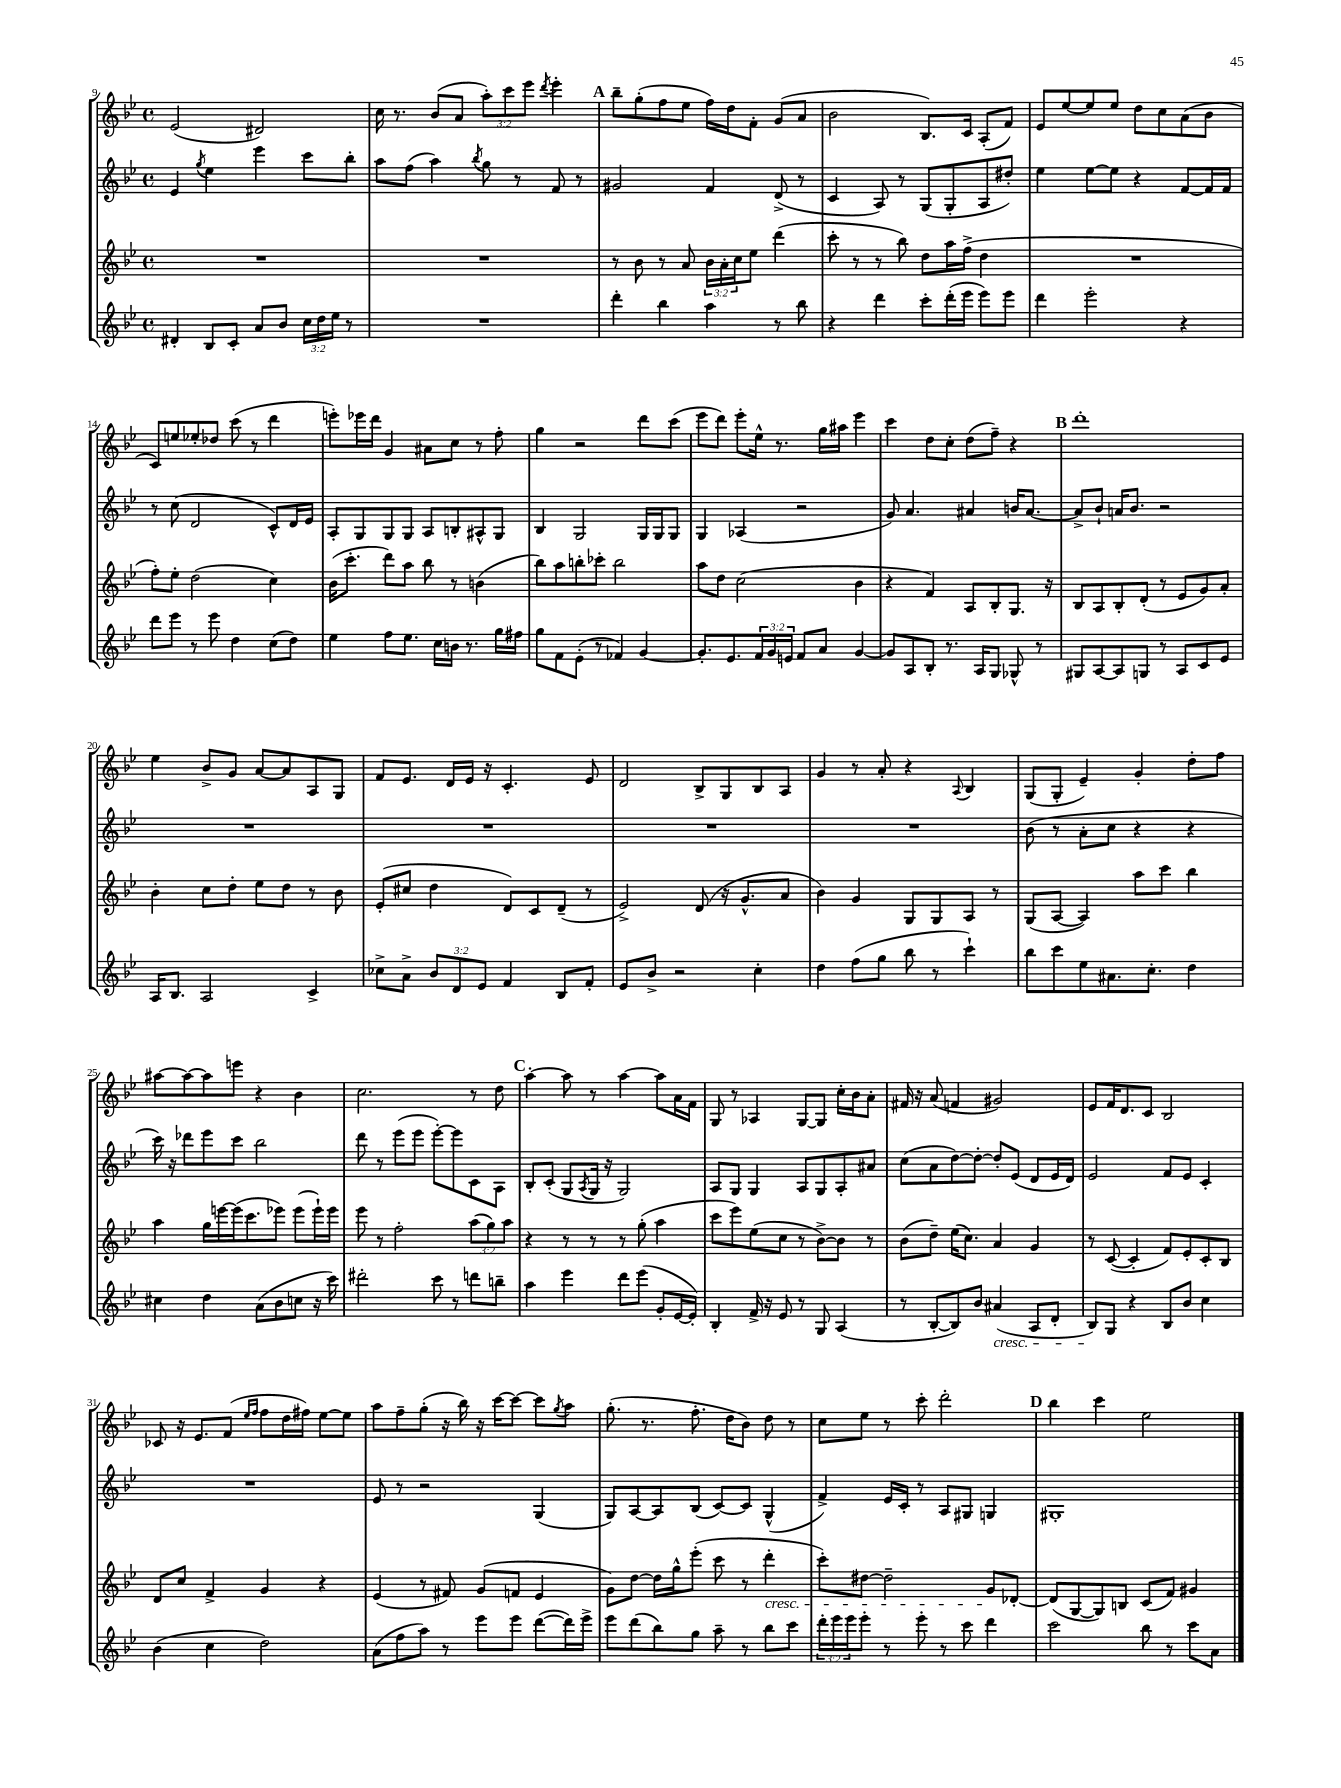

**kern	**kern	**kern	**kern
*staff4	*staff3	*staff2	*staff1
*clefG2	*clefG2	*clefG2	*clefG2
*k[b-e-]	*k[b-e-]	*k[b-e-]	*k[b-e-]
*M4/4	*M4/4	*M4/4	*M4/4
*met(c)	*met(c)	*met(c)	*met(c)
4d#'	1r	4e-	(2e-
.	.	8qgg	.
8B-	.	4ee-	.
8c'	.	.	.
8a	.	4eee-	2d#)
8b-	.	.	.
24cc	.	8ccc	.
24dd	.	.	.
24ee-	.	.	.
8r	.	8bb-'	.
=	=	=	=
1r	1r	8aa	16cc
.	.	.	8.r
.	.	(8ff	.
.	.	4aa)	(8b-
.	.	.	8a
.	.	8qbb-	.
.	.	8gg	12aa')
.	.	.	12ccc
.	.	8r	.
.	.	.	12eee-
.	.	.	8qddd
.	.	8f	4eee-'
.	.	8r	.
=	=	=	=
4ddd'	8r	2g#	8bb-~
.	8b-	.	(8gg'
4bb-	8r	.	8ff
.	8a	.	8ee-
4aa	24b-	4f	16ff)
.	24a'	.	.
.	.	.	16dd
.	24cc	.	.
.	8ee-	.	8f'
8r	(4ddd	(8d^	(8g
8bb-	.	8r	8a
=	=	=	=
4r	8ccc'	4c	2b-
.	8r	.	.
4ddd	8r	8A)	.
.	8bb-)	8r	.
8ccc'	8dd	(8G	8.B-)
(16ddd'	16aa	8G'	.
16eee-	(16ff^	.	16c
8eee-)	4dd	8A	(8A'
8eee-	.	8dd#')	8f)
=	=	=	=
4ddd	1r	4ee-	8e-
.	.	.	[8ee-
2eee-'	.	[8ee-	8ee-]
.	.	8ee-]	8ee-
.	.	4r	8dd
.	.	.	8cc
4r	.	[8f	(8a
.	.	16f]	8b-
.	.	16f	.
=	=	=	=
8ddd	8ff')	8r	8c)
8eee-	8ee-'	(8cc	8ee
8r	(2dd	2d	8ee-'
8eee-	.	.	8dd-
4dd	.	.	(8ccc
.	.	.	8r
(8cc	4cc)	8c^^)	4ddd
8dd)	.	16d	.
.	.	16e-	.
=	=	=	=
4ee-	(16b-	8A'	8eee')
.	8.ccc'	.	.
.	.	8G	16eee-
.	.	.	16ddd
8ff	8ddd)	8G	4g
8.ee-	8aa	8G	.
.	8bb-	8A	8a#
16cc	.	.	.
16b	8r	8B'	8cc
8.r	.	.	.
.	(4b	8A#^^	8r
16gg	.	8G	8ff'
16ff#	.	.	.
=	=	=	=
8gg	8bb-)	4B-	4gg
8f	8aa	.	.
(8e-'	8bb'	2G	2r
8r	8ccc-'	.	.
4f-)	2bb	.	.
[4g	.	16G	8ddd
.	.	16G	.
.	.	8G	(8ccc
=	=	=	=
8.g']	8aa	4G	8eee-
.	8dd	.	8ddd)
8.e-	.	.	.
.	(2cc	(4A-	8eee-'
24f	.	.	16ee-^^
24g	.	.	.
.	.	.	8.r
24e	.	.	.
8f	.	2r	.
8a	.	.	16gg
.	.	.	16aa#
[4g	4b-	.	4eee-
=	=	=	=
8g]	4r	8g)	4ccc
8A	.	4.a	.
8B-'	4f)	.	8dd
8.r	.	.	8cc'
.	8A	4a#	(8dd
16A	.	.	.
8G	8B-'	.	8ff~)
8G-^^	8.G	16b	4r
.	.	[8.a#	.
8r	.	.	.
.	16r	.	.
=	=	=	=
8G#	8B-	8a#^]	1ddd'
[8A	8A	8b-`	.
8A]	8B-'	16a	.
.	.	8.b-	.
8G	(8d'	.	.
8r	8r	2r	.
8A	8e-	.	.
8c	8g)	.	.
8e-	8a'	.	.
=	=	=	=
16A	4b-'	1r	4ee-
8.B-	.	.	.
2A	8cc	.	8b-^
.	8dd'	.	8g
.	8ee-	.	[8a
.	8dd	.	8a]
4c^	8r	.	8A
.	8b-	.	8G
=	=	=	=
8cc-^	(8e-'	1r	8f
8a^	8cc#	.	8.e-
12b-	4dd	.	.
.	.	.	16d
12d	.	.	.
.	.	.	16e-
12e-	.	.	.
.	.	.	16r
4f	8d)	.	4.c'
.	8c	.	.
8B-	(8d~	.	.
8f'	8r	.	8e-
=	=	=	=
8e-	2e-^)	1r	2d
8b-^	.	.	.
2r	.	.	.
.	(8d	.	8B-^
.	16r	.	8G
.	8.g^^	.	.
4cc'	.	.	8B-
.	8a	.	8A
=	=	=	=
4dd	4b-)	1r	4g
(8ff	4g	.	8r
8gg	.	.	8a'
8bb-	8G	.	4r
8r	8G	.	.
.	.	.	8qqA
4ccc`)	8A	.	4B-
.	8r	.	.
=	=	=	=
8bb-	(8G	(8b-	(8G
8ccc	[8A	8r	8G'
8ee-	4A])	8a'	4e-~)
8.a#	.	8cc	.
.	8aa	4r	4g'
8.cc'	.	.	.
.	8ccc	.	.
4dd	4bb-	4r	8dd'
.	.	.	8ff
=	=	=	=
4cc#	4aa	16ccc)	[8aa#
.	.	16r	.
.	.	8ddd-	8aa#_
4dd	16gg	8eee-	8aa#]
.	[16eee	.	.
.	(16eee]	8ccc	8eee
.	8.ccc	.	.
(8a	.	2bb-	4r
8b-	8eee-)	.	.
8cc	(8eee-	.	4b-
16r	16eee-`)	.	.
16ccc)	16eee-	.	.
=	=	=	=
2ddd#'	8eee-	8ddd	2.cc
.	8r	8r	.
.	2ff'	(8eee-	.
.	.	8eee-	.
8ccc	.	[8eee-')	.
8r	.	8eee-]	.
8ddd	(12aa	8c	8r
.	12gg)	.	.
8bb~	.	8A	8dd
.	12aa	.	.
=	=	=	=
4aa	4r	8B-'	[4aa'
.	.	(8c'	.
4eee-	8r	8G	8aa]
.	.	8qA	.
.	8r	16G	8r
.	.	16r	.
8ddd	8r	2G)	[4aa
(8eee-	(8gg'	.	.
8g'	4aa	.	8aa]
[16e-	.	.	16a
16e-'])	.	.	16f
=	=	=	=
4B-'	8ccc	8A	8G
.	8eee-)	8G	8r
16f^	(8ee-	4G	4A-
16r	.	.	.
8e-	8cc	.	.
8r	8r	8A	[8G
8G	[8b-^)	8G	8G]
(4A	8b-]	8A'	16cc'
.	.	.	16b-
.	8r	8a#	8a'
=	=	=	=
8r	(8b-	(8cc	16f#
.	.	.	16r
[8B-'	8dd~)	8a	(8a
8B-])	(16ee-	[8dd)	4f
.	8.cc)	.	.
8b-	.	8dd'_	.
(4a#	4a	8dd']	2g#)
.	.	(8e-	.
8A	4g	8d	.
8d'	.	16e-	.
.	.	16d)	.
=	=	=	=
8B-)	8r	2e-	8e-
8G	([8c	.	16f
.	.	.	8.d
4r	4c']	.	.
.	.	.	8c
8B-	8f)	8f	2B-
8b-	8e-'	8e-	.
4cc	8c'	4c'	.
.	8B-	.	.
=	=	=	=
(4b-	8d	1r	8c-
.	8cc	.	16r
.	.	.	8.e-
4cc	4f^	.	.
.	.	.	(8f
.	.	.	16qqee-
.	.	.	16qqff
2dd)	4g	.	8ff
.	.	.	16dd
.	.	.	16ff#)
.	4r	.	[8ee-
.	.	.	8ee-]
=	=	=	=
(8a	(4e-	8e-	8aa
8ff	.	8r	8ff~
8aa)	8r	2r	(8gg'
8r	8f#)	.	16r
.	.	.	16bb-)
8eee-	(8g	.	16r
.	.	.	[16ccc
8eee-	8f	.	8ccc_
([8ddd	4e-	(4G	8ccc]
.	.	.	8qgg
16ddd])	.	.	8aa
16eee-^	.	.	.
=	=	=	=
8eee-	8g)	8G)	(8.gg'
(8ddd	[8dd	[8A	.
.	.	.	8.r
8bb-)	16dd]	8A]	.
.	16gg^^	.	.
8gg	(8eee-'	(8B-	8.ff'
8aa~	8ccc	[8c)	.
.	.	.	16dd
8r	8r	8c]	8b-)
8bb-	4ddd'	(4G^^	8dd
8ccc	.	.	8r
=	=	=	=
24ddd'	8ccc')	4f^)	8cc
24eee-	.	.	.
24eee-	.	.	.
8eee-'	[8dd#	.	8ee-
8r	2dd#~]	16e-	8r
.	.	16c'	.
8eee-'	.	8r	8ccc'
8r	.	8A	2ddd'
8ccc	.	8G#	.
4ddd	8g	4G	.
.	[8d-'	.	.
=	=	=	=
2ccc	(8d-]	1G#'	4bb-
.	[8G	.	.
.	8G])	.	4ccc
.	8B	.	.
8bb-	(8c	.	2ee-
8r	8f)	.	.
8ccc	4g#	.	.
8a	.	.	.
==	==	==	==
*-	*-	*-	*-
